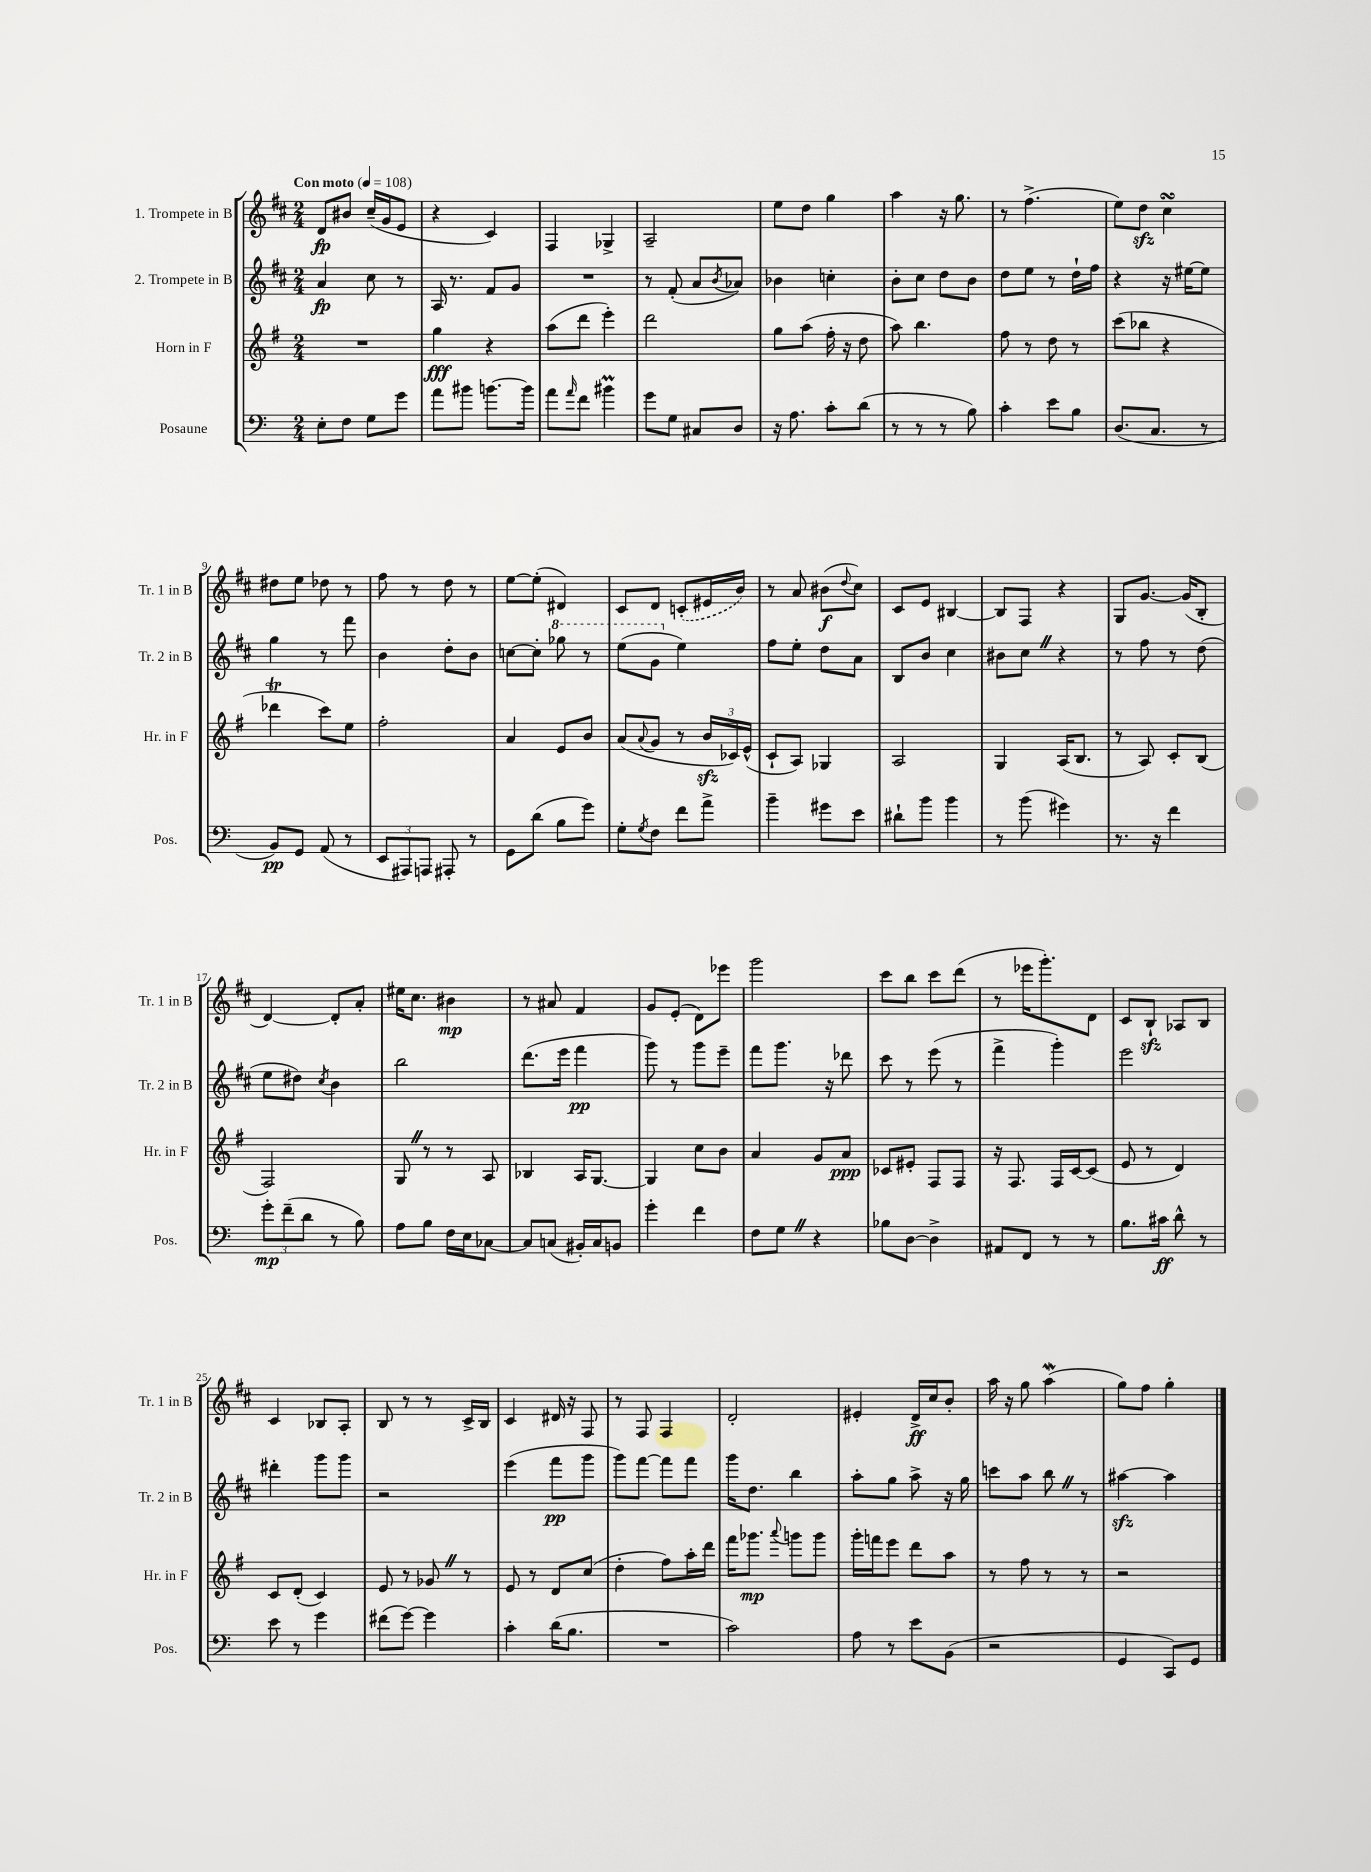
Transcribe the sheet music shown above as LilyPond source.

<<
\new StaffGroup <<
\new Staff = "s0" \with { instrumentName = "1. Trompete in B" shortInstrumentName = "Tr. 1 in B" } {
    \clef treble \key d \major \numericTimeSignature \time 2/4 \tempo "Con moto" 4 = 108
    d'8\fp bis'8 cis''16--( g'16 e'8 |
    r4 cis'4) |
    fis4 ges4-> |
    a2-- |
    e''8 d''8 g''4 |
    a''4 r16 g''8. |
    r8 fis''4.->( |
    e''8) d''8\sfz cis''4\turn |
    dis''8 e''8 des''8 r8 |
    fis''8 r8 d''8 r8 |
    e''8~ e''8-.( dis'4) |
    cis'8 d'8 \once \slurDashed c'8-.( eis'16 b'16) |
    r8 a'8 bis'8\f( \appoggiatura { d''8 } cis''8) |
    cis'8 e'8 bis4~ |
    bis8 fis8 r4 |
    g8 g'8.~ g'16( b8-. |
    d'4~) d'8-. a'8-. |
    eis''16 cis''8. bis'4\mp |
    r8 ais'8 fis'4 |
    g'8 e'8-.( d'8) ees'''8 |
    g'''2 |
    cis'''8 b''8 cis'''8 d'''8( |
    r8 ees'''16 g'''8.-.) d'8 |
    cis'8 b8-!\sfz aes8 b8 |
    cis'4 bes8 a8-. |
    b8 r8 r8 cis'16-> b16 |
    cis'4 dis'16 r16 fis8 |
    r8 fis8 fis4 |
    d'2-. |
    eis'4-. d'16->\ff cis''16 b'8-. |
    a''16 r16 g''8 a''4\mordent( |
    g''8) fis''8 g''4-. \bar "|." |
}
\new Staff = "s1" \with { instrumentName = "2. Trompete in B" shortInstrumentName = "Tr. 2 in B" } {
    \clef treble \key d \major \numericTimeSignature \time 2/4
    a'4\fp cis''8 r8 |
    a16 r8. fis'8 g'8 |
    R2 |
    r8 fis'8-.( a'8 \acciaccatura { b'8 } aes'8) |
    bes'4 c''4-. |
    b'8-. cis''8 d''8 b'8 |
    d''8 e''8 r8 d''16-! fis''16 |
    r4 r16 eis''16~ eis''8 |
    g''4 r8 fis'''8 |
    b'4 d''8-. b'8 |
    c''8~ c''8-. \ottava #1 ges'''8 r8 |
    e'''8( g''8 \ottava #0 e''4) |
    fis''8 e''8-. d''8 a'8 |
    b8 b'8 cis''4 |
    bis'8 cis''8 \once \override BreathingSign.text = \markup { \musicglyph "scripts.caesura.straight" } \breathe r4 |
    r8 fis''8 r8 d''8( |
    e''8 dis''8) \acciaccatura { cis''8 } b'4 |
    b''2 |
    d'''8.( e'''16 fis'''4\pp |
    g'''8) r8 g'''8 e'''8-- |
    fis'''8 g'''8. r16 des'''8 |
    cis'''8 r8 e'''8( r8 |
    fis'''4-> g'''4-.) |
    e'''2 |
    dis'''4-. g'''8 g'''8 |
    r2 |
    e'''4( fis'''8\pp g'''8 |
    g'''8) fis'''8~ fis'''8 fis'''8 |
    g'''16 d''8. b''4 |
    a''8-. g''8 a''8-> r16 g''16 |
    c'''8 a''8 b''8 \once \override BreathingSign.text = \markup { \musicglyph "scripts.caesura.straight" } \breathe r8 |
    ais''4~\sfz ais''4 \bar "|." |
}
\new Staff = "s2" \with { instrumentName = "Horn in F" shortInstrumentName = "Hr. in F" } {
    \clef treble \key g \major \numericTimeSignature \time 2/4
    R2 |
    g''4\fff r4 |
    a''8( d'''8 e'''4-.) |
    d'''2 |
    g''8 a''8( fis''16-. r16 d''8 |
    a''8) b''4. |
    fis''8 r8 d''8 r8 |
    c'''8( bes''8 r4 |
    des'''4\trill c'''8) e''8 |
    fis''2-. |
    a'4 e'8 b'8 |
    a'8( \appoggiatura { a'8 } g'8 r8 \tuplet 3/2 { b'16\sfz ces'16) e'16-^( } |
    c'8-! a8) ges4 |
    a2 |
    g4 a16( b8. |
    r8 a8) c'8-. b8( |
    fis2) |
    g8 \once \override BreathingSign.text = \markup { \musicglyph "scripts.caesura.straight" } \breathe r8 r8 a8 |
    bes4 a16 g8.~ |
    g4 c''8 b'8 |
    a'4 g'8 a'8\ppp |
    ces'8 eis'8-. fis8 fis8 |
    r16 fis8. fis16 c'16~ c'8( |
    e'8 r8 d'4) |
    c'8 d'8-.( c'4) |
    e'8 r8 ges'8 \once \override BreathingSign.text = \markup { \musicglyph "scripts.caesura.straight" } \breathe r8 |
    e'8 r8 d'8 c''8( |
    d''4-. fis''8) a''16-. d'''16 |
    fis'''16 ges'''8.\mp \appoggiatura { a'''8 } g'''8 g'''8 |
    g'''16-. f'''16 e'''8 d'''8 a''8 |
    r8 fis''8 r8 r8 |
    r2 \bar "|." |
}
\new Staff = "s3" \with { instrumentName = "Posaune" shortInstrumentName = "Pos." } {
    \clef bass \key c \major \numericTimeSignature \time 2/4
    e8-. f8 g8 g'8 |
    a'8 bis'8 b'8.~ b'16 |
    a'8 \grace { a'16 } f'8 bis'4\prall |
    g'8 g8 cis8 d8 |
    r16 a8. c'8-. d'8( |
    r8 r8 r8 b8) |
    c'4-. e'8 b8 |
    d8.( c8. r8 |
    b,8\pp) g,8 a,8( r8 |
    \tuplet 3/2 { e,8 ais,,8) a,,8 } ais,,8-. r8 |
    g,8 d'8( b8 g'8) |
    g8-. \acciaccatura { g8 } f8 f'8 a'8-> |
    b'4-- gis'8 e'8 |
    dis'8-! b'8 b'4 |
    r8 b'8( gis'4) |
    r8. r16 f'4 |
    \tuplet 3/2 { g'8-.\mp f'8--( d'8 } r8 b8) |
    a8 b8 f16 e16 ces8~ |
    ces8 c8( bis,16-.) c16 b,8 |
    g'4-. f'4 |
    f8 g8 \once \override BreathingSign.text = \markup { \musicglyph "scripts.caesura.straight" } \breathe r4 |
    bes8 d8~ d4-> |
    ais,8 f,8 r8 r8 |
    b8. cis'16\ff d'8-^ r8 |
    e'8 r8 g'4 |
    fis'8( g'8~) g'4 |
    c'4-. d'16( b8. |
    R2 |
    c'2) |
    a8 r8 e'8 b,8( |
    r2 |
    g,4 c,8) g,8 \bar "|." |
}
>>
>>
